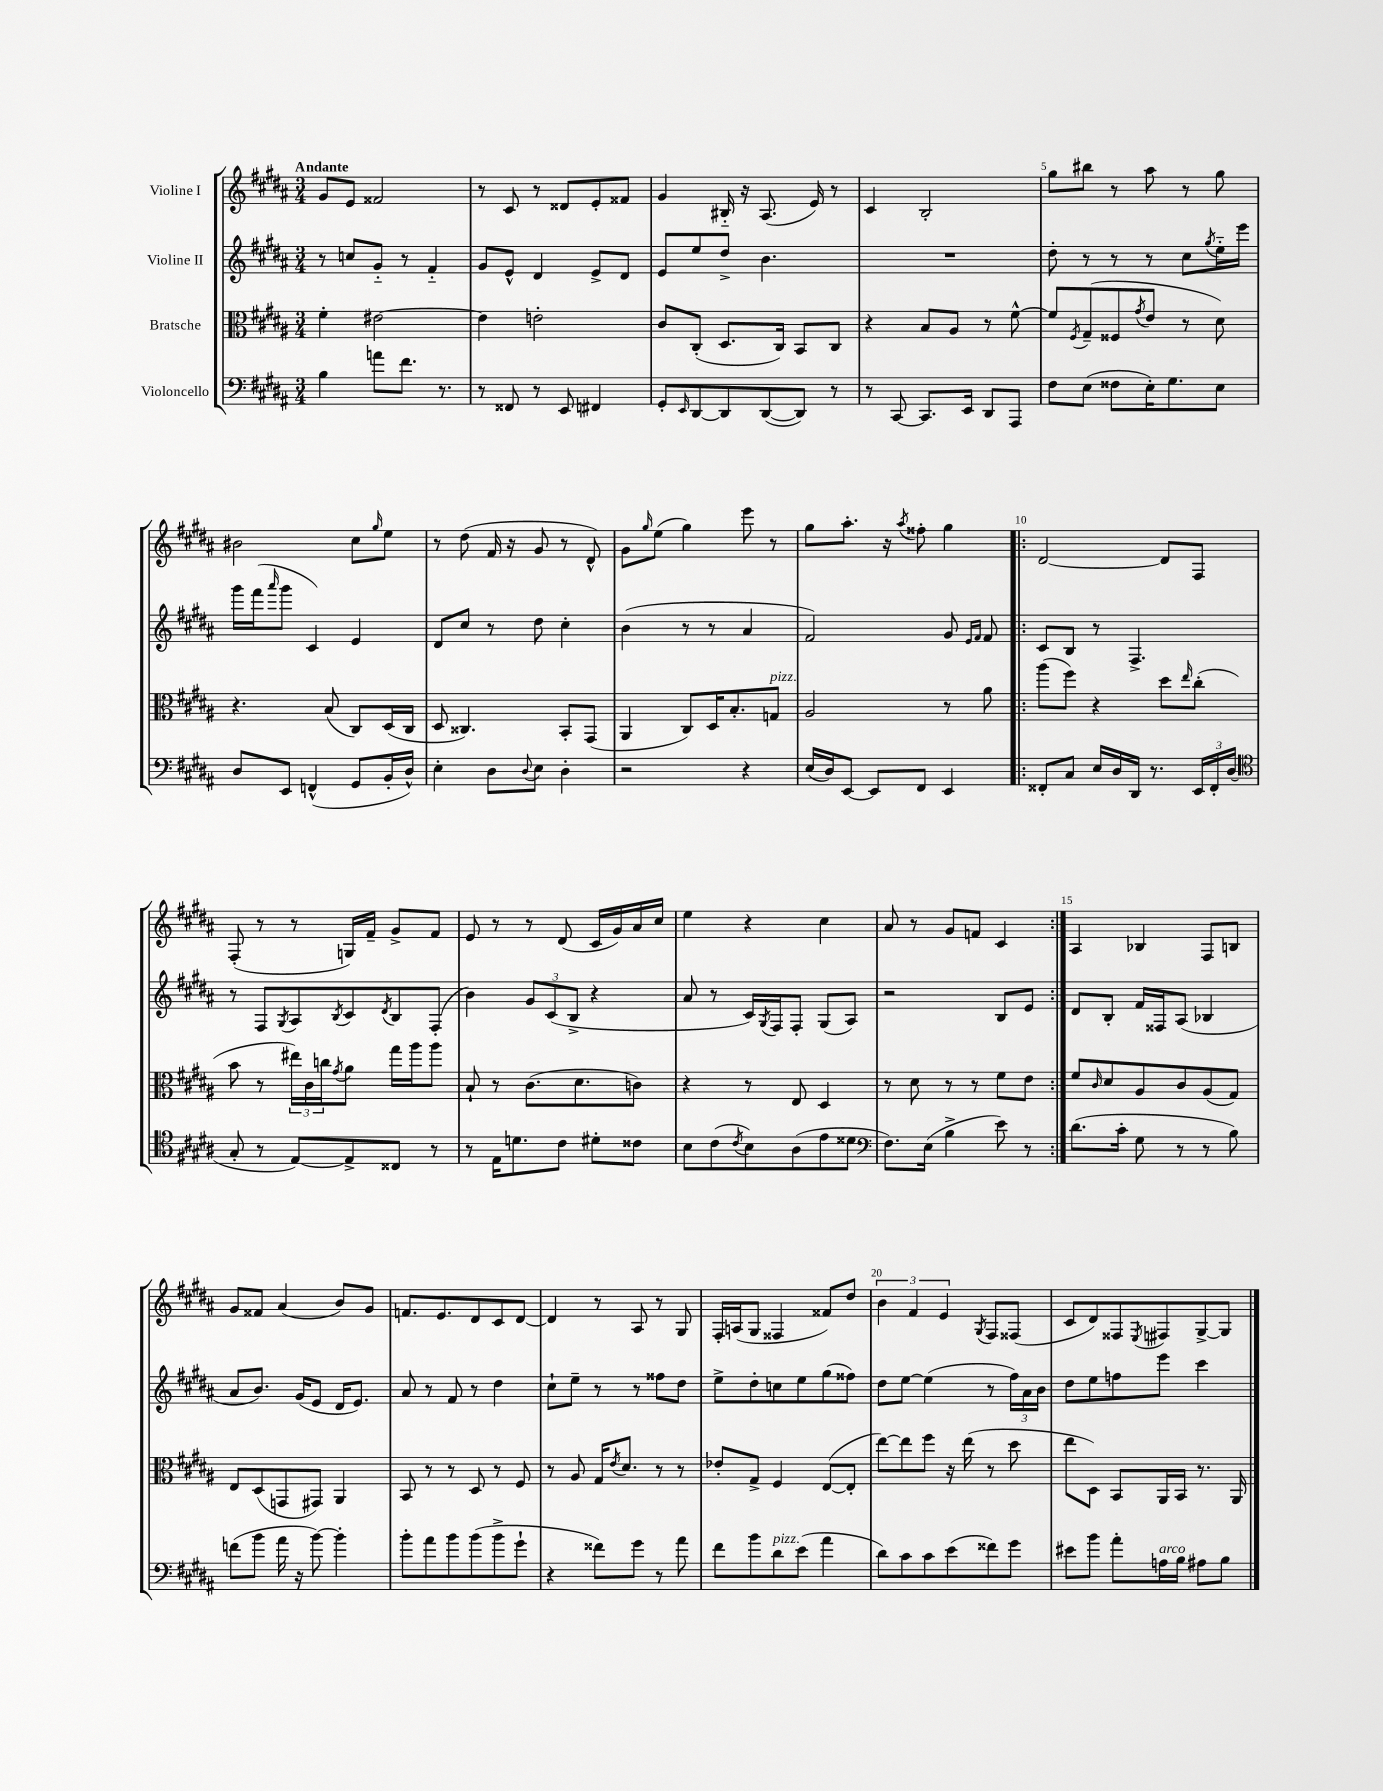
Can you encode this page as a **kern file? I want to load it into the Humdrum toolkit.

**kern	**kern	**kern	**kern
*staff4	*staff3	*staff2	*staff1
*clefF4	*clefC3	*clefG2	*clefG2
*k[f#c#g#d#a#]	*k[f#c#g#d#a#]	*k[f#c#g#d#a#]	*k[f#c#g#d#a#]
*M3/4	*M3/4	*M3/4	*M3/4
4B	4f#'	8r	8g#
.	.	8cc	8e
8a	[2e#	8g#'~	2f##
8.f#	.	8r	.
.	.	4f#'~	.
8.r	.	.	.
=	=	=	=
8r	4e#]	8g#	8r
8FF##	.	8e^^	8c#
8r	2e'	4d#	8r
8EE	.	.	8d##
4FF#	.	8e^	8e'
.	.	8d#	8f##
=	=	=	=
8GG#'	8c#	8e	4g#
16qqEE	.	.	.
[8DD#	(8C#'	8ee	.
8DD#]	8.D#	8dd#^	16B#'~
.	.	.	16r
([8DD#	.	4.b	(8.A#
.	16C#)	.	.
8DD#])	8BB	.	.
.	.	.	16e)
8r	8C#	.	8r
=	=	=	=
8r	4r	2.r	4c#
[8CC#	.	.	.
8.CC#]	8B	.	2B'
.	8A#	.	.
16EE	.	.	.
8DD#	8r	.	.
8AAA#	[8f#^^	.	.
=	=	=	=
8F#	8f#]	8dd#'	8gg#
.	8qF#	.	.
(8E	(8G#~	8r	8bb#
8F##	8F##	8r	8r
.	8qg#	.	.
16E')	8e	8r	8aa#
8.G#	.	.	.
.	8r	8cc#	8r
.	.	8qgg#	.
8E	8d#)	16ee'~	8gg#
.	.	16eee	.
=	=	=	=
8D#	4.r	16ggg#	2b#
.	.	(16fff#	.
.	.	16qqaaa#	.
8EE	.	8ggg#	.
(4FF^^	.	4c#)	.
.	(8B	.	.
8GG#	8C#)	4e	8cc#
.	.	.	16qqgg#
16BB'	(16D#	.	8ee
16D#^^)	16C#	.	.
=	=	=	=
4E'	8D#	8d#	8r
.	4.C##)	8cc#	(8dd#
8D#	.	8r	16f#
.	.	.	16r
8qqD#	.	.	.
8E	.	8dd#	8g#
4D#'	8BB'	4cc#'	8r
.	(8GG#	.	8d#^^)
=	=	=	=
2r	4AA#	(4b	8g#
.	.	.	16qqgg#
.	.	.	(8ee
.	8C#)	8r	4gg#)
.	16D#	8r	.
.	8.B'	.	.
4r	.	4a#	8eee
.	8G	.	8r
=	=	=	=
(16E	2A#	2f#)	8gg#
16D#)	.	.	.
[8EE	.	.	8.aa#'
8EE]	.	.	.
.	.	.	16r
.	.	.	8qaa#
8FF#	.	.	8ff##'
4EE	8r	8g#	4gg#
.	.	16qqe	.
.	.	16qqf#	.
.	8a#	8f#	.
=!|:	=!|:	=!|:	=!|:
8FF##'	(8aa#	8c#	[2d#
8C#	8ff#)	8B	.
16E	4r	8r	.
16D#	.	.	.
16DD#	.	4.F#^	.
8.r	.	.	.
.	8dd#	.	8d#]
.	16qqee	.	.
24EE	(8cc#'	.	8F#
24FF##'	.	.	.
(24D#	.	.	.
=	=	=	=
*clefC4	*	*	*
8G#'	8b	8r	(8F#'
8r	8r	8F#	8r
.	.	8qG#	.
[8E)	24ee#)	8A#	8r
.	24c#	.	.
.	24cc	.	.
.	8qg#	8qB	.
8E^]	8a#	8c#	16G)
.	.	.	16f#~
.	.	8qd#	.
8C##	16gg#	8B	8g#^
.	16aa#	.	.
8r	8aa#	(8F#'	8f#
=	=	=	=
8r	8B`	4b)	8e
16E	8r	.	8r
8.d	.	.	.
.	(8.c#	12g#	8r
.	.	(12c#	.
8c#	.	.	(8d#
.	.	12B^	.
.	8.d#	.	.
8d#'	.	4r	16c#
.	.	.	16g#)
8c##	8c)	.	16a#
.	.	.	16cc#
=	=	=	=
8B	4r	8a#	4ee
(8c#	.	8r	.
8qc#	.	.	.
8B)	8r	16c#)	4r
.	.	8qG#	.
.	.	16F#	.
(8A#	8E	8F#'	.
8e	4D#	(8G#	4cc#
8d##	.	8A#)	.
=	=	=	=
*clefF4	*	*	*
8.F#)	8r	2r	8a#
.	8d#	.	8r
(16E	.	.	.
4B^	8r	.	8g#
.	8r	.	8f
8e)	8f#	8B	4c#
8r	8e	8e	.
=:|!	=:|!	=:|!	=:|!
(8.d#	8f#	8d#	4A#
.	16qqc#	.	.
.	8d#	8B'	.
16c#'	.	.	.
8G#	8A#	16f#	4B-
.	.	16F##	.
8r	8c#	(8A#	.
8r	(8A#	4B-	8F#
8B)	8G#)	.	8B
=	=	=	=
(8f	8E	8a#	8g#
8b	(8D#	8.b)	8f##
16a#	8GG	.	(4a#
16r	.	(16g#	.
[8b)	8GG#)	8e	.
4b']	4AA#	16d#	8b)
.	.	8.e)	.
.	.	.	8g#
=	=	=	=
8b'	8BB	8a#	8.f
8a#	8r	8r	.
.	.	.	8.e
8b	8r	8f#	.
(8b	8D#	8r	8d#
8b^	8r	4dd#	8c#
8g#`	8F#	.	[8d#
=	=	=	=
4r	8r	8cc#`	4d#]
.	8A#	8ee~	.
8f##)	16G#	8r	8r
.	8qe	.	.
.	8.d#	.	.
8g#	.	8r	8A#
8r	8r	8ff##	8r
8a#	8r	8dd#	8G#
=	=	=	=
8f#	8e-'	8ee^	16F#'
.	.	.	(16A
8b	8G#^	8dd#'	8G#
8d#	4F#	8cc	4F##
(8e	.	8ee	.
4a#	([8E	(8gg#	8f##)
.	8E']	8ff##)	8dd#
=	=	=	=
8d#)	[8ee)	8dd#	6b
8c#	8ee]	[8ee	.
.	.	.	6f#
8c#	8ff#	(4ee]	.
.	.	.	6e
(8e	16r	.	.
.	(16ee	.	.
.	.	.	8qG#
8f##)	8r	8r	8F#
8g#	8dd#	24ff#)	(8F##
.	.	24a#	.
.	.	24b	.
=	=	=	=
8e#	8ee	8dd#	8c#
8b	8D#)	8ee	8d#)
8a#'	8BB	8ff	8F##
.	.	.	8qE
16A	16AA#	8eee	8F#
16B	16BB	.	.
8A#	8.r	4ccc#	[8G#^
8B	.	.	8G#]
.	16AA#	.	.
==	==	==	==
*-	*-	*-	*-
